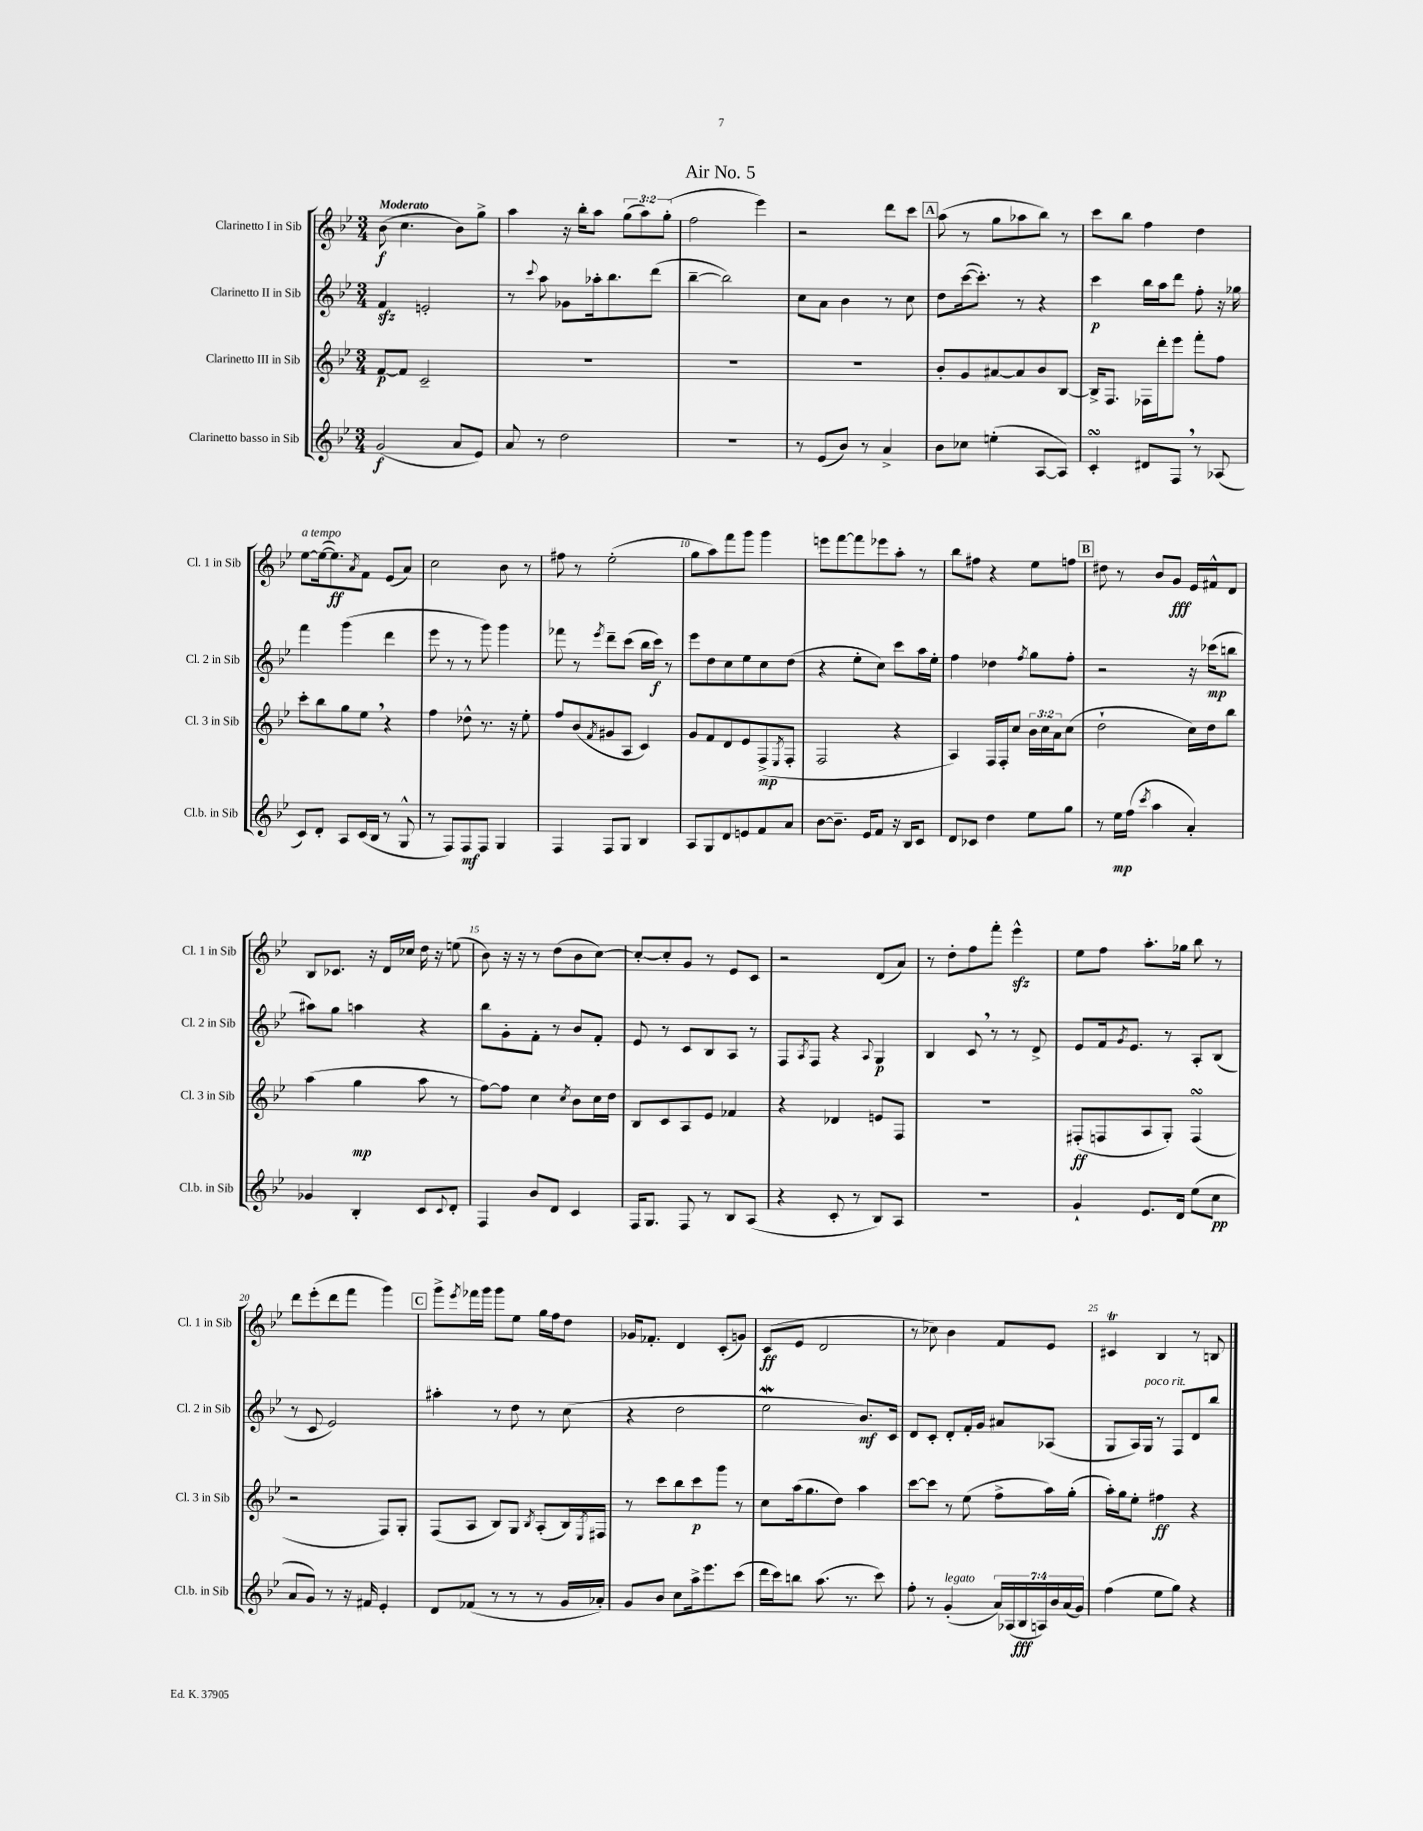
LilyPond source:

\header { title = "Air No. 5" }
<<
\new StaffGroup <<
\new Staff = "s0" \with { instrumentName = "Clarinetto I in Sib" shortInstrumentName = "Cl. 1 in Sib" } {
    \clef treble \key bes \major \numericTimeSignature \time 3/4 \override Staff.TupletNumber.text = #tuplet-number::calc-fraction-text \tempo "Moderato"
    bes'8\f( c''4. bes'8) g''8-> |
    a''4 r16 bes''16-. a''8 \tuplet 3/2 { g''8( a''8) g''8-.( } |
    f''2 ees'''4) |
    r2 d'''8 c'''8 |
    \mark \markup { \box "A" } a''8( r8 g''8 aes''8 bes''8) r8 |
    c'''8 bes''8 f''4 d''4 |
    ees''8~^\markup { \italic "a tempo" } ees''16~( ees''8.\ff) \acciaccatura { a'8 } f'8 ees'8( a'8) |
    c''2 bes'8 r8 |
    fis''8 r8 ees''2-.( |
    g''8 a''8) f'''8 g'''8 g'''4 |
    e'''8 f'''8~ f'''8 ees'''8 a''8-. r8 |
    bes''8 fis''8 r4 ees''8 f''8 |
    \mark \markup { \box "B" } dis''8 r8 bes'8 g'8\fff ees'16 fis'16-^ d'8 |
    bes8 ces'8. r16 d'16 ces''16 d''16 r16 e''8( |
    bes'8) r16 r16 r8 d''8( bes'8 c''8~) |
    c''8~-. c''8-. g'8 r8 ees'8 c'8 |
    r2 d'8( a'8) |
    r8 d''8-. f''8 f'''8-. ees'''4-^\sfz |
    ees''8 f''8 a''8.-. ges''16 bes''8 r8 |
    d'''8 ees'''8-.( d'''8 f'''8 g'''4) |
    \mark \markup { \box "C" } g'''8-> \acciaccatura { ees'''8 } fes'''16 g'''16 g'''8 ees''8 g''16 f''16 d''8 |
    ges'16 fes'8.-. d'4 c'8-.( g'8) |
    c'8\ff( ees'8 d'2 |
    r8 ces''8) bes'4 f'8 ees'8 |
    cis'4\trill bes4 r8 b8 \bar "|." |
}
\new Staff = "s1" \with { instrumentName = "Clarinetto II in Sib" shortInstrumentName = "Cl. 2 in Sib" } {
    \clef treble \key bes \major \numericTimeSignature \time 3/4
    f'4\sfz e'2-. |
    r8 \appoggiatura { c'''8 } a''8 ges'8 aes''16-. bes''8. d'''8( |
    bes''4~-- bes''2) |
    c''8 a'8 bes'4 r8 c''8 |
    \mark \markup { \box "A" } d''8 c'''16~( c'''8.-.) r8 r4 |
    c'''4\p bes''16 a''16 d'''8 f''8-. r16 ges''16 |
    f'''4 g'''4( d'''4 |
    ees'''8 r8 r8 g'''8) g'''4 |
    fes'''8 r8 \acciaccatura { ees'''8 } d'''8-- c'''8( bes''16 c'''16\f) r8 |
    ees'''8 d''8 c''8 ees''8 c''8 d''8( |
    r4 ees''8-. c''8) c'''8 a''16 ees''16-. |
    f''4 des''4 \acciaccatura { f''8 } g''8 f''8-. |
    \mark \markup { \box "B" } r2 r16 ces'''16\mp( b''8 |
    ais''8) g''8 a''4 r4 |
    bes''8 g'8-. f'8-. r8 bes'8 f'8-. |
    ees'8 r8 c'8 bes8 a8 r8 |
    f8 \acciaccatura { a8 } f8 r4 \appoggiatura { a8 } g4\p |
    bes4 c'8 \breathe r8 r8 d'8-> |
    ees'8 f'16 \acciaccatura { g'8 } ees'8. r8 a8-. bes8( |
    r8 c'8 ees'2) |
    \mark \markup { \box "C" } ais''4-. r8 d''8 r8 c''8( |
    r4 d''2 |
    ees''2\mordent bes'8.\mf) c'16 |
    d'8 c'8-. d'8-. f'16-. g'16 ais'8 aes8( |
    g8 a16) g16^\markup { \italic "poco rit." } r8 f8 d'8 bes''8 \bar "|." |
}
\new Staff = "s2" \with { instrumentName = "Clarinetto III in Sib" shortInstrumentName = "Cl. 3 in Sib" } {
    \clef treble \key bes \major \numericTimeSignature \time 3/4 \override Staff.TupletNumber.text = #tuplet-number::calc-fraction-text
    f'8~\p f'8 c'2-- |
    R2. |
    R2. |
    R2. |
    \mark \markup { \box "A" } bes'8-. g'8 ais'8~ ais'8 bes'8 bes8~ |
    bes16-> f8. fes16 d'''16-. ees'''8 f'''8-. f''8 |
    c'''8-. bes''8 g''8 ees''8 \breathe r4 |
    f''4 des''8-^ r8. r16 ees''8-. |
    f''8 bes'8( \acciaccatura { f'8 } gis'8 a8 c'4) |
    g'8 f'8 d'8 ees'8 f8->\mp( \acciaccatura { ees8 } f8-. |
    f2 r4 |
    a4) f16 f16-. c''8 \tuplet 3/2 { bes'16 c''16 a'16 } c''8( |
    \mark \markup { \box "B" } d''2-! c''16) d''16 bes''8 |
    a''4( g''4\mp a''8 r8 |
    f''8~) f''8 c''4 \acciaccatura { c''8 } bes'8 c''16 d''16 |
    bes8 c'8 a8 ees'8 fes'4 |
    r4 des'4 e'8 f8 |
    R2. |
    fis8-.\ff( f8 a8 g8-.) f4\turn( |
    r2 f8) g8-. |
    \mark \markup { \box "C" } f8( a8 bes8) g8 \acciaccatura { bes8 } a8-.( bes16) \acciaccatura { ees8 } fis16 |
    r8 c'''8 bes''8 c'''8\p g'''8 r8 |
    c''8 a''16( g''8. d''8) a''4 |
    c'''8~ c'''8 r8 ees''8( f''8-> a''16) g''16-.( |
    a''16-.) g''16 ees''8-. fis''4\ff r4 \bar "|." |
}
\new Staff = "s3" \with { instrumentName = "Clarinetto basso in Sib" shortInstrumentName = "Cl.b. in Sib" } {
    \clef treble \key bes \major \numericTimeSignature \time 3/4 \override Staff.TupletNumber.text = #tuplet-number::calc-fraction-text
    g'2\f( a'8 ees'8) |
    a'8 r8 d''2 |
    R2. |
    r8 ees'8( bes'8) r8 a'4-> |
    \mark \markup { \box "A" } bes'8 ces''8 e''4-.( a8~ a8) |
    c'4-.\turn dis'8 f8 \breathe r8 aes8( |
    c'8) d'8-. a8 c'16( bes16 r8 g8-^ |
    r8 f8) f8\mf f8 g4 |
    f4 f8 g8 bes4 |
    a8 g8 d'8 e'8 f'8 a'8 |
    bes'8~ bes'8.-- ees'16 f'8 r16 bes16 c'8 |
    d'8 ces'8 d''4 ees''8 g''8 |
    \mark \markup { \box "B" } r8 ees''16\mp f''16( \acciaccatura { c'''8 } a''4 a'4-.) |
    ges'4 bes4-. c'8 \appoggiatura { c'8 } d'8-. |
    f4 bes'8 d'8 c'4 |
    f16 g8. f8 r8 bes8 a8( |
    r4 c'8-. r8 bes8) a8 |
    R2. |
    g'4-! ees'8. d'16 ees''8( c''8\pp |
    a'8 g'8) r8 r16 fis'16 ees'4-. |
    \mark \markup { \box "C" } d'8 fes'8( r8 r8 r8 g'16 aes'16-.) |
    g'8 bes'8 c''8 a''16-> ees'''8. c'''8( |
    d'''16 c'''16) b''8 a''8.( r8. c'''8) |
    f''8-. r8 g'4-.^\markup { \italic "legato" }( \tuplet 7/4 { a'16) aes16( bes16\fff a16) bes'16 a'16( g'16) } |
    f''4( ees''8 g''8) r4 \bar "|." |
}
>>
>>
\layout { \context { \Score \override BarNumber.break-visibility = ##(#f #t #t) barNumberVisibility = #(every-nth-bar-number-visible 5) } }
